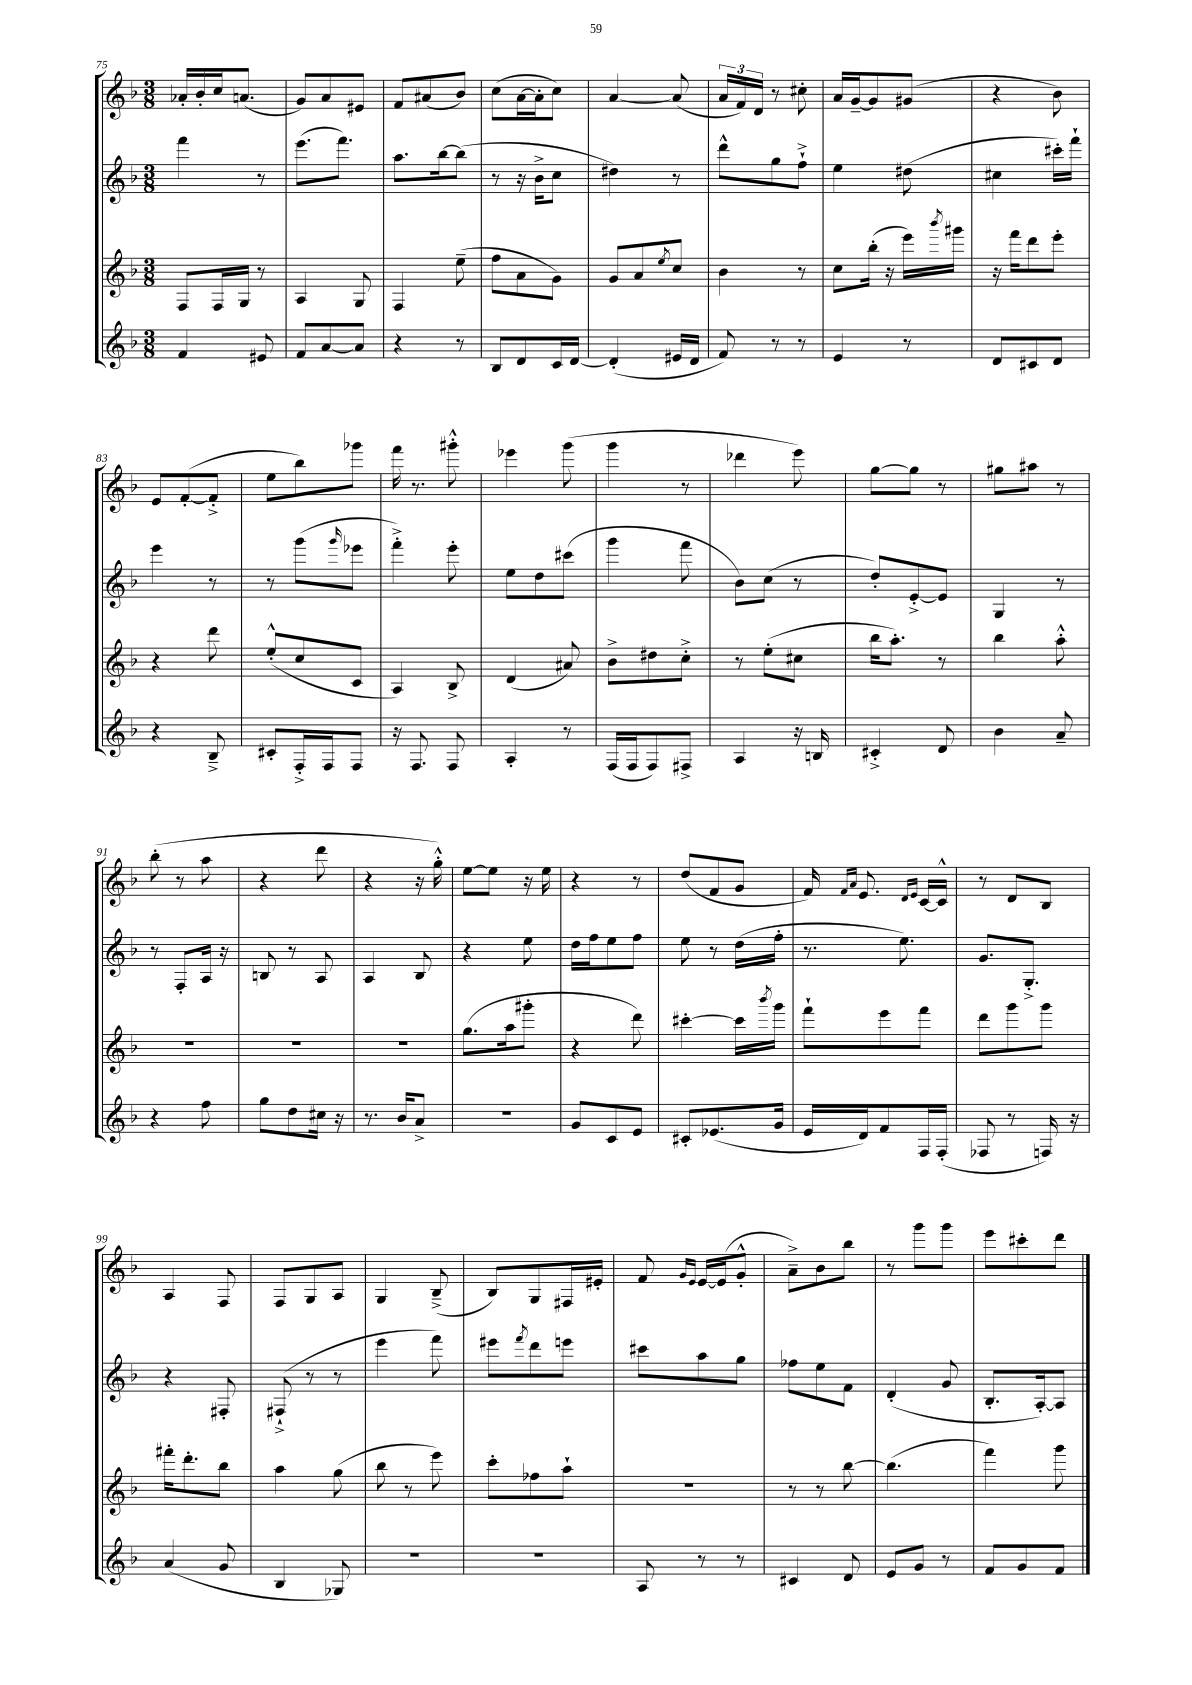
<<
\new StaffGroup <<
\new Staff = "s0" {
    \clef treble \key f \major \numericTimeSignature \time 3/8
    aes'16-. bes'16-. c''16 a'8.( |
    g'8) a'8 eis'8 |
    f'8 ais'8( bes'8) |
    c''8( a'16~ a'16-. c''8) |
    a'4~ a'8( |
    \tuplet 3/2 { a'16 f'16) d'16 } r8 cis''8-. |
    a'16 g'16~-- g'8 gis'8( |
    r4 bes'8) |
    e'8 f'8~-.( f'8-.-> |
    e''8 bes''8) ges'''8 |
    f'''16 r8. gis'''8-.-^ |
    ees'''4 g'''8( |
    g'''4 r8 |
    des'''4 e'''8) |
    g''8~ g''8 r8 |
    gis''8 ais''8 r8 |
    bes''8-.( r8 a''8 |
    r4 d'''8 |
    r4 r16 g''16-.-^) |
    e''8~ e''8 r16 e''16 |
    r4 r8 |
    d''8( f'8 g'8 |
    f'16) \grace { f'16 a'16 } e'8. \grace { d'16 e'16 } c'16~ c'16-^ |
    r8 d'8 bes8 |
    a4 f8 |
    f8 g8 a8 |
    g4 bes8--->( |
    bes8) g8 fis16 eis'16-. |
    f'8 \grace { g'16 e'16 } e'16~ e'16( g'8-.-^ |
    a'8--->) bes'8 bes''8 |
    r8 g'''8 g'''8 |
    e'''8 cis'''8-. d'''8 \bar "|." |
}
\new Staff = "s1" {
    \clef treble \key f \major \numericTimeSignature \time 3/8
    f'''4 r8 |
    e'''8.( f'''8.) |
    a''8. bes''16~ bes''8( |
    r8 r16 bes'16-> c''8 |
    dis''4) r8 |
    d'''8-^ g''8 f''8-!-> |
    e''4 dis''8( |
    cis''4 cis'''16-.) f'''16-! |
    e'''4 r8 |
    r8 g'''8( \grace { g'''16 } ees'''8 |
    f'''4-.->) e'''8-. |
    e''8 d''8 cis'''8( |
    g'''4 f'''8 |
    bes'8) c''8( r8 |
    d''8-.) e'8~-.-> e'8 |
    g4 r8 |
    r8 f8-. a16 r16 |
    b8 r8 a8 |
    a4 bes8 |
    r4 e''8 |
    d''16 f''16 e''8 f''8 |
    e''8 r8 d''16( f''16-. |
    r8. e''8.) |
    g'8. g8.-.-> |
    r4 fis8-. |
    fis8-!->( r8 r8 |
    e'''4 f'''8) |
    eis'''8 \acciaccatura { f'''8 } d'''8 e'''8 |
    cis'''8 a''8 g''8 |
    fes''8 e''8 f'8 |
    d'4-.( g'8 |
    bes8.-. a16~-.) a8 \bar "|." |
}
\new Staff = "s2" {
    \clef treble \key f \major \numericTimeSignature \time 3/8
    f8 f16 g16 r8 |
    a4 g8 |
    f4 e''8--( |
    f''8 a'8 g'8) |
    g'8 a'8 \acciaccatura { e''8 } c''8 |
    bes'4 r8 |
    c''8 bes''16-.( r16 e'''16) \acciaccatura { bes'''8 } gis'''16 |
    r16 f'''16 d'''8 e'''8-. |
    r4 d'''8 |
    e''8-.-^( c''8 c'8 |
    a4) bes8-> |
    d'4( ais'8) |
    bes'8-> dis''8 c''8-.-> |
    r8 e''8-.( cis''8 |
    bes''16 a''8.-.) r8 |
    bes''4 a''8-.-^ |
    R4. |
    R4. |
    R4. |
    g''8.( a''16 gis'''8-. |
    r4 d'''8) |
    cis'''4~-. cis'''16 \acciaccatura { bes'''8 } g'''16 |
    f'''8-! e'''8 f'''8 |
    d'''8 g'''8 g'''8 |
    fis'''16-. d'''8.-. bes''8 |
    a''4 g''8( |
    bes''8 r8 e'''8) |
    c'''8-. fes''8 a''8-! |
    R4. |
    r8 r8 bes''8~ |
    bes''4.( |
    f'''4) g'''8 \bar "|." |
}
\new Staff = "s3" {
    \clef treble \key f \major \numericTimeSignature \time 3/8
    f'4 eis'8 |
    f'8 a'8~ a'8 |
    r4 r8 |
    bes8 d'8 c'16 d'16~ |
    d'4-.( eis'16 d'16 |
    f'8) r8 r8 |
    e'4 r8 |
    d'8 cis'8 d'8 |
    r4 bes8---> |
    cis'8-. f16-.-> f16 f8 |
    r16 f8. f8 |
    a4-. r8 |
    f16( f16 f8) fis8-> |
    a4 r16 b16 |
    cis'4-.-> d'8 |
    bes'4 a'8-- |
    r4 f''8 |
    g''8 d''8 cis''16 r16 |
    r8. bes'16 a'8-> |
    R4. |
    g'8 c'8 e'8 |
    cis'8-. ees'8.( g'16 |
    e'16 d'16) f'8 f16 f16-.( |
    fes8 r8 f16) r16 |
    a'4( g'8 |
    bes4 ges8) |
    R4. |
    R4. |
    a8 r8 r8 |
    cis'4 d'8 |
    e'8 g'8 r8 |
    f'8 g'8 f'8 \bar "|." |
}
>>
>>
\layout { \context { \Score currentBarNumber = #75 } }
